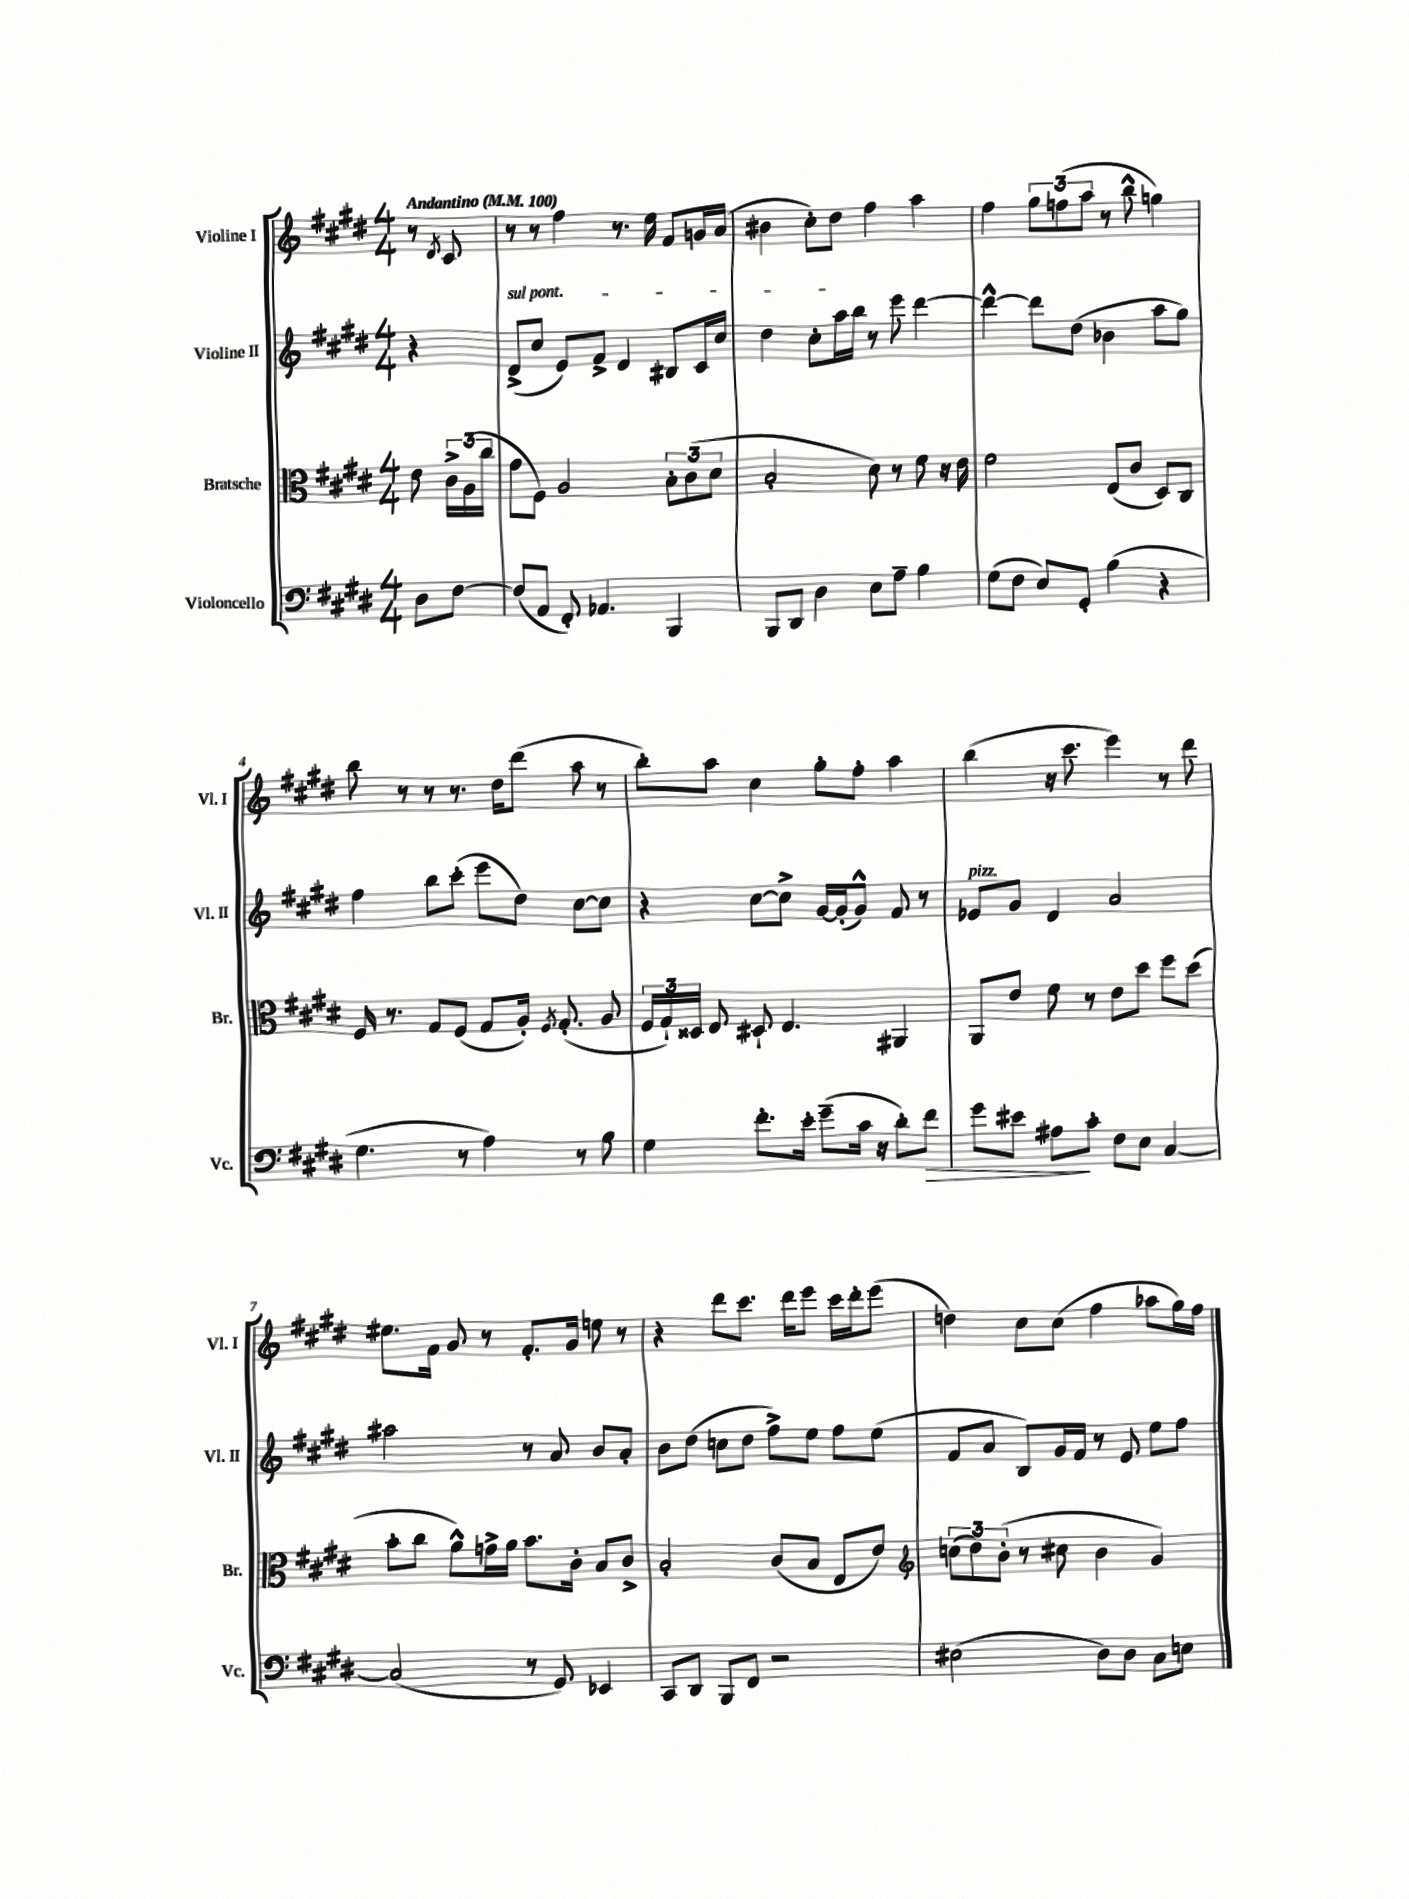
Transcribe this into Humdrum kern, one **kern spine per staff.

**kern	**dynam	**kern	**kern	**kern
*part4	*part4	*part3	*part2	*part1
*staff4	*staff4	*staff3	*staff2	*staff1
*I"Violoncello	*	*I"Bratsche	*I"Violine II	*I"Violine I
*I'Vc.	*	*I'Br.	*I'Vl. II	*I'Vl. I
*clefF4	*	*clefC3	*clefG2	*clefG2
*k[f#c#g#d#]	*	*k[f#c#g#d#]	*k[f#c#g#d#]	*k[f#c#g#d#]
*M4/4	*	*M4/4	*M4/4	*M4/4
*MM100	*	*MM100	*MM100	*MM100
=	=	=	=	=
!	!	!	!	!LO:TX:a:B:t=Andantino
8D#\L	.	8e\	4r	8r
.	.	.	.	8qd#/
[8F#\J	.	24c#^\LL	.	8c#/
.	.	(24A\	.	.
.	.	24cc#\JJ	.	.
=1	=1	=1	=1	=1
!	!	!	!LO:TX:a:i:t=sul pont.	!
(8F#/L]	.	8g#\L	(8d#^/L	8r
8AA/J	.	8F#\J)	8cc#/J	8r
8FF#'/)	.	2A/	8e/L)	4ff#\
4.AA-X/	.	.	8f#^/J	.
.	.	.	4d#/	8.r
.	.	.	.	16ee\
4BBB/	.	12B'\L	8B#X/L	8f#/L
.	.	(12c#\	.	.
.	.	.	16c#/L	16gn/L
.	.	12d#\J	.	.
.	.	.	16cc#/JJ	(16a/JJ
=2	=2	=2	=2	=2
8BBB/L	.	2B'/	4dd#\	4b#X\
8DD#/J	.	.	.	.
4D#\	.	.	8cc#'\L	8cc#'\L)
.	.	.	16aa\L	8dd#\J
.	.	.	16bb\JJ	.
8E\L	.	8d#\)	8r	4ff#\
8A~\J	.	8r	8eee\	.
4B\	.	8f#\	[4ddd#\	4aa\
.	.	16r	.	.
.	.	16e\	.	.
=3	=3	=3	=3	=3
(8G#\L	.	2f#\	4ddd#^^\_	4ff#\
8F#\J	.	.	.	.
8E/L)	.	.	8ddd#\L]	12gg#\L
.	.	.	.	(12ffn\
8GG#'/J	.	.	(8dd#\J	.
.	.	.	.	12aa\J
(4B\	.	(8E/L	4b-X\	8r
.	.	8c#/J	.	8bb^^\
4r	.	8D#/L)	8aa\L	4ggn\)
.	.	8C#/J	8gg#\J)	.
!!LO:LB:g=z
=4	=4	=4	=4	=4
4.G#\	.	16F#/	4ff#\	8bb\
.	.	8.r	.	.
.	.	.	.	8r
.	.	8G#/L	8bb\L	8r
8r	.	(8F#/J	(8ccc#'\J	8.r
4A\)	.	8G#/L	8eee\L	.
.	.	.	.	16dd#\KL
.	.	16A'/Jk)	8dd#\J)	(8ddd#\J
.	.	8qF#/	.	.
.	.	(8.G#'/	.	.
8r	.	.	[8cc#\L	8aa\
8B\	.	8A/	8cc#\J]	8r
=5	=5	=5	=5	=5
4G#\	.	24F#/LL	4r	8bb'\L)
.	.	24G#`/)	.	.
.	.	24D##X/JJ	.	.
.	.	8E/	.	8aa\J
8.f#'\L	.	8D#X`/	[8cc#\L	4cc#\
.	.	4.E/	8cc#^\J]	.
16e'\Jk	.	.	.	.
(8g#~\L	.	.	[16g#/LL	8gg#'\L
.	.	.	(16g#'/J]	.
16c#\Jk	.	.	8g#^^/J)	8ff#'\J
16r	.	.	.	.
8d#'\L)	.	4AA#X/	8f#/	4aa\
!	!LO:HP:b	!	!	!
8f#\J	>	.	8r	.
=6	=6	=6	=6	=6
!	!	!	!LO:TX:a:i:t=pizz.	!
8g#\L	.	8AA/L	8e-X/L	(4bb\
8e#X\J	.	8e/J	8g#/J	.
8A#X\L	.	8f#\	4d#/	16r
.	.	.	.	8.ccc#\
8c#'\J	]	8r	.	.
8F#\L	.	8e\L	2a/	4eee\)
8E\J	.	8dd#\J	.	.
[4C#/	.	8ff#\L	.	8r
.	.	(8dd#\J	.	8ddd#\
!!LO:LB:g=z
=7	=7	=7	=7	=7
(2C#/]	.	8b'\L	2aa#X\	8.ee#X\L
.	.	8cc#\J	.	.
.	.	.	.	16f#\Jk
.	.	8a^^\L)	.	8g#/
.	.	16gn^\L	.	8r
.	.	16a\JJ	.	.
8r	.	8.b\L	8r	8.f#'/L
8GG#/)	.	.	8a/	.
.	.	16c#'\Jk	.	16g#/Jk
4EE-X/	.	8B/L	8b/L	8een\
.	.	8c#^/J	8a'/J	8r
=8	=8	=8	=8	=8
8CC#/L	.	2B'/	8b\L	4r
8DD#/J	.	.	(8dd#\J	.
8BBB/L	.	.	8ccn\L	8ddd#\L
8FF#/J	.	.	8dd#\J	8.ccc#\J
2r	.	(8c#/L	8ff#^\L)	.
.	.	.	.	16ddd#\KL
.	.	8B/J	8ee\J	8eee\J
.	.	8E/L	8ff#\L	16ccc#\LL
.	.	.	.	16ddd#'\J
.	.	8e/J)	(8ee\J	(8eee\J
=9	=9	=9	=9	=9
*	*	*clefG2	*	*
(2E#X\	.	(12ccn\L	8f#/L	4ddn\)
.	.	12dd#\)	.	.
.	.	.	8a/J	.
.	.	(12b'\J	.	.
.	.	8r	8B/L)	8cc#\L
.	.	8cc#X\	16g#/L	(8cc#\J
.	.	.	16f#/JJ	.
8D#\L)	.	4b\	8r	4ff#\
8D#\J	.	.	8e/	.
8C#\L	.	4g#/)	8ee\L	8aa-X\L
8En\J	.	.	8ff#\J	16gg#\L)
.	.	.	.	16ff#\JJ
==	==	==	==	==
*-	*-	*-	*-	*-
